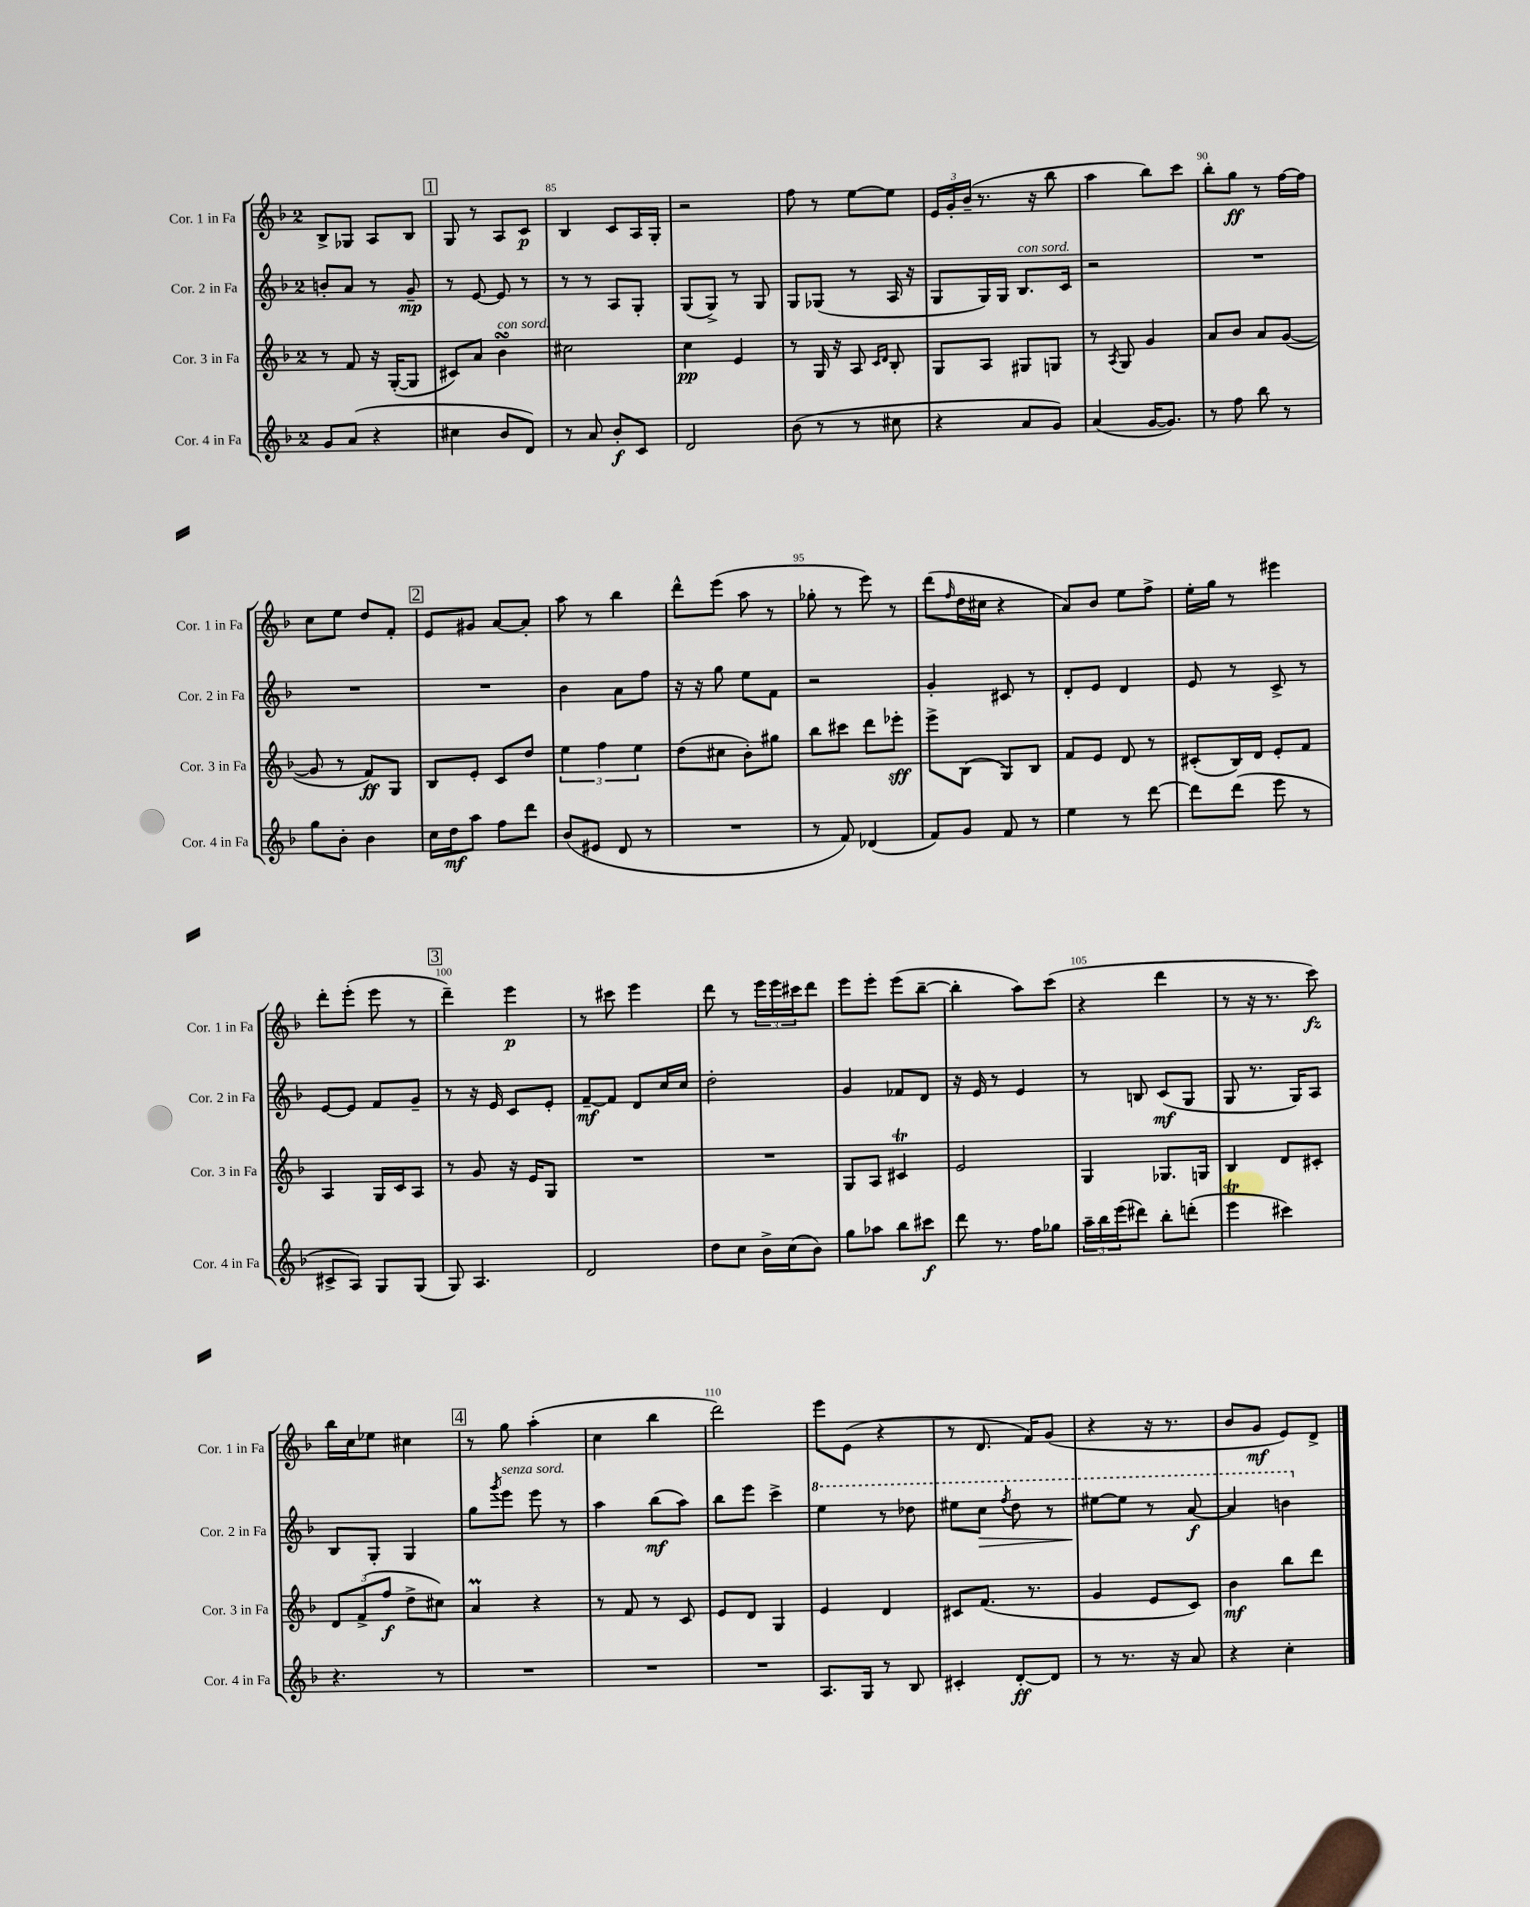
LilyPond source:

<<
\new StaffGroup <<
\new Staff = "s0" \with { instrumentName = "Cor. 1 in Fa" shortInstrumentName = "Cor. 1 in Fa" } {
    \clef treble \key f \major \once \override Staff.TimeSignature.style = #'single-digit \time 2/4
    bes8-> ges8 a8 bes8 |
    \mark \markup { \box "1" } g8 r8 a8 c'8\p |
    bes4 c'8 a16 g16-. |
    r2 |
    f''8 r8 e''8~ e''8 |
    \tuplet 3/2 { e'16 g'16-. bes'16--( } r8. r16 bes''8 |
    a''4 bes''8) c'''8 |
    bes''8-. g''8\ff r8 f''16~ f''16 |
    c''8 e''8 d''8 f'8-. |
    \mark \markup { \box "2" } e'8 gis'8 a'8~ a'8-. |
    a''8 r8 bes''4 |
    d'''8-^ e'''8( a''8 r8 |
    ges''8-. r8 e'''8) r8 |
    d'''8( \grace { f''16 } d''16 cis''16 r4 |
    a'8) bes'8 e''8 f''8-> |
    e''16-. g''16 r8 eis'''4 |
    d'''8-. e'''8-.( e'''8 r8 |
    \mark \markup { \box "3" } d'''4--) e'''4\p |
    r8 cis'''8 e'''4 |
    d'''8 r8 \tuplet 3/2 { e'''16 e'''16 cis'''16 } d'''8 |
    e'''8 e'''8-. e'''8( bes''8~-- |
    bes''4-. a''8) c'''8( |
    r4 d'''4 |
    r8 r16 r8. c'''8\fz) |
    bes''16 c''16 ees''8 cis''4 |
    \mark \markup { \box "4" } r8 g''8 a''4-.( |
    c''4 bes''4 |
    d'''2) |
    e'''8 e'8( r4 |
    r8 d'8. f'16) g'8( |
    r4 r16 r8. |
    bes'8 g'8\mf e'8) d'8-> \bar "|." |
}
\new Staff = "s1" \with { instrumentName = "Cor. 2 in Fa" shortInstrumentName = "Cor. 2 in Fa" } {
    \clef treble \key f \major \once \override Staff.TimeSignature.style = #'single-digit \time 2/4
    b'8-. a'8 r8 g'8--\mp |
    \mark \markup { \box "1" } r8 e'8~ e'8 r8 |
    r8 r8 a8 g8-. |
    g8( g8->) r8 g8 |
    g8 ges8( r8 a16 r16 |
    g8 g16) g16 bes8.^\markup { \italic "con sord." } c'16 |
    r2 |
    R2 |
    R2 |
    \mark \markup { \box "2" } R2 |
    bes'4 a'8 f''8 |
    r16 r16 g''8 e''8 f'8 |
    r2 |
    g'4-. cis'8 r8 |
    d'8-. e'8 d'4 |
    e'8 r8 c'8-> r8 |
    e'8~ e'8 f'8 g'8-- |
    \mark \markup { \box "3" } r8 r16 e'16 c'8 e'8-. |
    f'8~--\mf f'8 d'8 c''16 c''16 |
    d''2-. |
    g'4 fes'8 d'8 |
    r16 e'16 r8 e'4 |
    r8 b8 c'8\mf( g8 |
    g8 r8. g16) a8 |
    bes8 g8-. g4 |
    \mark \markup { \box "4" } g''8 \acciaccatura { g'''8 } e'''8^\markup { \italic "senza sord." } e'''8 r8 |
    a''4 bes''8\mf( a''8) |
    bes''8 e'''8 c'''4-> |
    \ottava #1 e'''4 r8 des'''8 |
    eis'''8 c'''8\> \acciaccatura { f'''8 } d'''8 r8 |
    eis'''8~\! eis'''8 r8 a''8~\f |
    a''4 b''4 \ottava #0 \bar "|." |
}
\new Staff = "s2" \with { instrumentName = "Cor. 3 in Fa" shortInstrumentName = "Cor. 3 in Fa" } {
    \clef treble \key f \major \once \override Staff.TimeSignature.style = #'single-digit \time 2/4
    r8 f'8 r16 g16~-.( g8 |
    \mark \markup { \box "1" } cis'8) a'8 bes'4\turn^\markup { \italic "con sord." } |
    cis''2 |
    c''4\pp e'4 |
    r8 g16 r16 a8 \grace { c'16 d'16 } bes8-. |
    g8 a8 gis8 g8 |
    r8 \acciaccatura { a8 } g8 g'4 |
    a'8 bes'8 a'8 g'8~( |
    g'8 r8 f'8\ff) g8 |
    \mark \markup { \box "2" } bes8 e'8-. c'8 d''8 |
    \tuplet 3/2 { e''4 f''4 e''4 } |
    d''8( cis''8 bes'8-.) gis''8 |
    bes''8 cis'''8 d'''8 ees'''8-.\sff |
    e'''8-> bes8( g8) bes8 |
    f'8 e'8 d'8 r8 |
    cis'8-.( bes16) d'16 e'8-. f'8 |
    a4 g16 c'16 a8 |
    \mark \markup { \box "3" } r8 g'8 r16 e'16 g8 |
    R2 |
    R2 |
    g8 a8 cis'4\trill |
    e'2 |
    g4 ges8. g16 |
    bes4 d'8 cis'8-. |
    \tuplet 3/2 { d'8 f'8->( f''8\f } d''8-> cis''8) |
    \mark \markup { \box "4" } a'4\prall r4 |
    r8 f'8 r8 c'8 |
    e'8 d'8 g4 |
    e'4 d'4 |
    cis'8 f'8.( r8. |
    g'4 e'8 c'8) |
    bes'4\mf bes''8 d'''8 \bar "|." |
}
\new Staff = "s3" \with { instrumentName = "Cor. 4 in Fa" shortInstrumentName = "Cor. 4 in Fa" } {
    \clef treble \key f \major \once \override Staff.TimeSignature.style = #'single-digit \time 2/4
    g'8 a'8( r4 |
    \mark \markup { \box "1" } cis''4 bes'8 d'8) |
    r8 a'8 bes'8-.\f c'8 |
    d'2 |
    bes'8( r8 r8 cis''8 |
    r4 a'8 g'8) |
    a'4( g'16~ g'8.) |
    r8 f''8 bes''8 r8 |
    g''8 bes'8-. bes'4 |
    \mark \markup { \box "2" } c''16 d''16\mf a''8 f''8 d'''8 |
    bes'8( eis'8 d'8 r8 |
    R2 |
    r8 f'8) des'4( |
    f'8) g'8 f'8 r8 |
    e''4 r8 d'''8~ |
    d'''8 d'''8( e'''8 r8 |
    cis'8-> a8) g8 g8( |
    \mark \markup { \box "3" } g8) a4. |
    d'2 |
    d''8 c''8 bes'16-> c''16( bes'8) |
    g''8 aes''8 bes''8 cis'''8\f |
    d'''8 r8. f''16 ges''8 |
    \tuplet 3/2 { a''16-- bes''16 e'''16( } dis'''8) bes''8-. d'''8-.( |
    e'''4\trill cis'''4) |
    r4. r8 |
    \mark \markup { \box "4" } R2 |
    R2 |
    R2 |
    a8. g16 r8 bes8 |
    cis'4-. d'8~-.\ff d'8 |
    r8 r8. r16 a'8 |
    r4 c''4-. \bar "|." |
}
>>
>>
\layout { \context { \Score currentBarNumber = #83 \override BarNumber.break-visibility = ##(#f #t #t) barNumberVisibility = #(every-nth-bar-number-visible 5) } }
